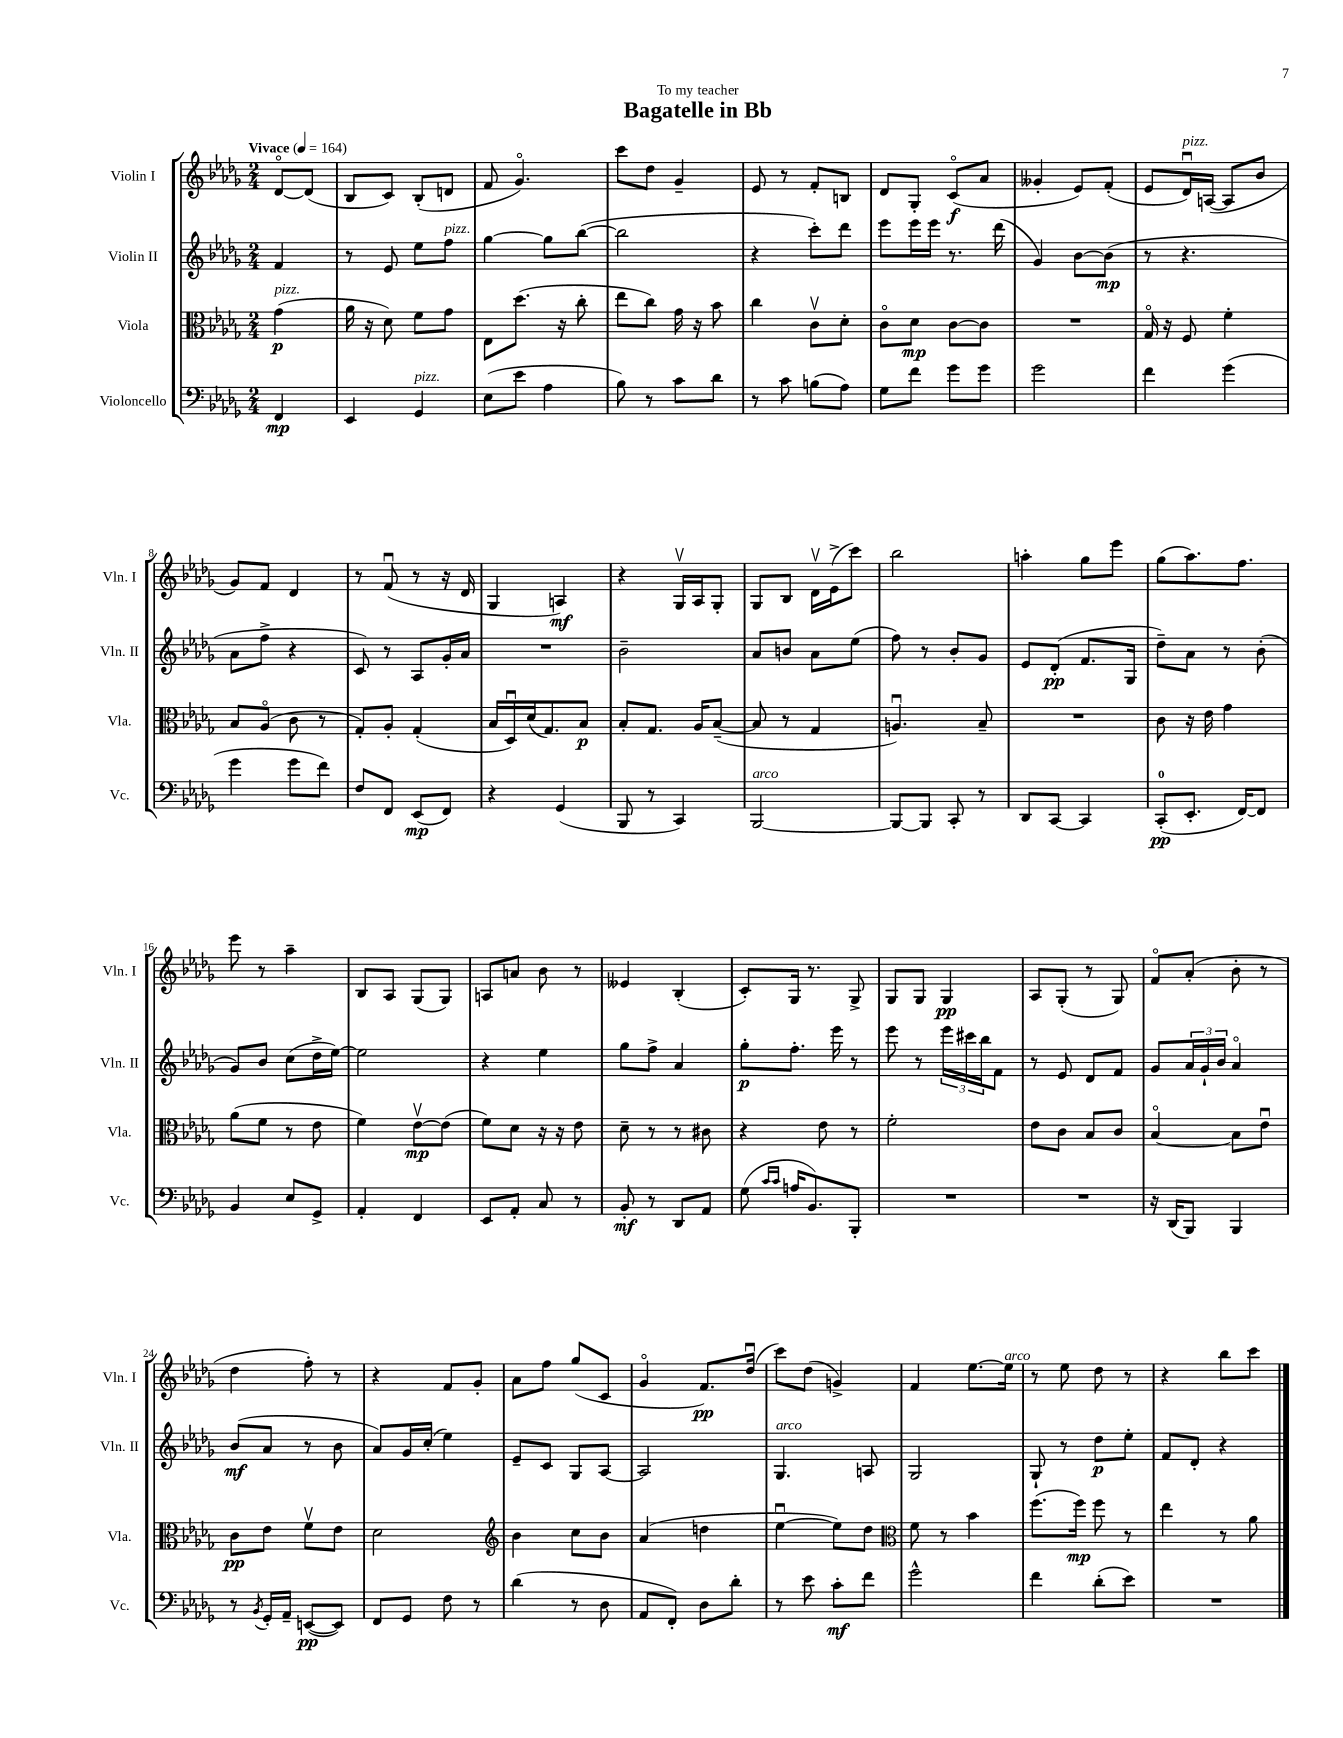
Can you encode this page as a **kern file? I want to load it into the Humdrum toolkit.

**kern	**kern	**kern	**kern
*staff4	*staff3	*staff2	*staff1
*clefF4	*clefC3	*clefG2	*clefG2
*k[b-e-a-d-g-]	*k[b-e-a-d-g-]	*k[b-e-a-d-g-]	*k[b-e-a-d-g-]
*M2/4	*M2/4	*M2/4	*M2/4
*MM164	*MM164	*MM164	*MM164
4FF/	(4g-\	4f/	[8d-o/L
.	.	.	(8d-/]J
=	=	=	=
4EE-/	16a-\	8r	8B-/L
.	16r	.	.
.	8d-\)	8e-/	8c/J)
4GG-/	8f\L	8ee-\L	(8B-'/L
.	8g-\J	8ff\J	8d/J
=	=	=	=
(8E-\L	8E-\L	[4gg-\	8f/
8e-\J	(8.dd-\J	.	4.g-o/)
4A-\	.	8gg-\]L	.
.	16r	.	.
.	8cc'\	([8bb-\J	.
=	=	=	=
8B-\)	8ee-\L	2bb-\]	8ccc\L
8r	8cc\J)	.	8dd-\J
8c\L	16g-\	.	4g-~/
.	16r	.	.
8d-\J	8b-\	.	.
=	=	=	=
8r	4cc\	4r	8e-/
8c\	.	.	8r
(8B\L	8cv\L	8ccc'\L)	8f'/L
8A-\J)	8d-'\J	8ddd-\J	8B/J
=	=	=	=
8G-\L	8co\L	8eee-\L	8d-/L
8f\J	8d-\J	16eee-\L	8G-'/J
.	.	16eee-\JJ	.
8g-\L	[8c\L	8.r	(8co/L
8g-\J	8c\]J	.	8a-/J
.	.	(16ddd-\	.
=	=	=	=
2g-\	2r	4g-/)	4g--'/
.	.	[8b-\L	8e-/L)
.	.	(8b-\]J	(8f'/J
=	=	=	=
4f\	16G-o/	8r	8e-/L
.	16r	.	.
.	8F/	4.r	16d-u/L)
.	.	.	([16A/JJ
(4g-\	4f'\	.	8A/]L
.	.	.	8b-/J
=	=	=	=
4g-\	8B-/L	8a-\L	8g-/L)
.	(8A-o/J	8ff^\J	8f/J
8g-\L	8c\	4r	4d-/
8f\J)	8r	.	.
=	=	=	=
8F/L	8G-'/L)	8c/)	8r
8FF/J	8A-'/J	8r	(8fu/
(8EE-/L	(4G-'/	8A-/L	8r
8FF/J)	.	16g-'/L	16r
.	.	16a-/JJ	16d-/
=	=	=	=
4r	16B-/LL	2r	4G-/
.	16D-u/)	.	.
.	(16d-/J	.	.
.	8.G-/)	.	.
(4GG-/	.	.	4A/)
.	8B-/J	.	.
=	=	=	=
8BBB-/	8B-'/L	2b-~\	4r
8r	8.G-/J	.	.
4CC/)	.	.	16G-v/LL
.	16A-/LK	.	16A-/J
.	([8B-~/J	.	8G-'/J
=	=	=	=
[2BBB-/	8B-/]	8a-/L	8G-/L
.	8r	8b/J	8B-/J
.	4G-/	8a-\L	16d-v\LL
.	.	.	(16e-^\J
.	.	(8ee-\J	8ccc\J)
=	=	=	=
8BBB-/_L	4.Au/)	8ff\)	2bb-\
8BBB-/]J	.	8r	.
8CC'/	.	8b-'/L	.
8r	8B-~/	8g-/J	.
=	=	=	=
8DD-/L	2r	8e-/L	4aa'\
[8CC/J	.	(8d-'/J	.
4CC/]	.	8.f/L	8gg-\L
.	.	.	8eee-\J
.	.	16G-/Jk	.
=	=	=	=
(8CC'/L	8c\	8dd-~\L)	(8gg-\L
8.EE-'/J	16r	8a-\J	8.aa-\)
.	16e-\	.	.
.	4g-\	8r	.
[16FF/LK)	.	.	8.ff\J
8FF/]J	.	(8b-'\	.
=	=	=	=
4BB-/	(8a-\L	8g-/L)	8eee-\
.	8f\J	8b-/J	8r
8E-/L	8r	(8cc\L	4aa-~\
8GG-^/J	8e-\	16dd-^\L	.
.	.	[16ee-\JJ)	.
=	=	=	=
4AA-'/	4f\)	2ee-\]	8B-/L
.	.	.	8A-/J
4FF/	[8e-v\L	.	(8G-/L
.	(8e-\]J	.	8G-/J)
=	=	=	=
8EE-/L	8f\L)	4r	8A/L
8AA-'/J	8d-\J	.	8a/J
8C/	16r	4ee-\	8b-\
.	16r	.	.
8r	8e-\	.	8r
=	=	=	=
8BB-'/	8d-~\	8gg-\L	4e--/
8r	8r	8ff^\J	.
8DD-/L	8r	4a-/	(4B-'/
8AA-/J	8c#\	.	.
=	=	=	=
(8G-\	4r	8gg-'\L	8c'/L)
16qqc/LL	.	.	.
16qqc/JJ	.	.	.
16A/LK	.	8.ff'\J	16G-/Jk
8.BB-/)	.	.	8.r
.	8e-\	.	.
.	.	16eee-\	.
8BBB-'/J	8r	8r	8G-^/
=	=	=	=
2r	2f'\	8eee-\	8G-/L
.	.	8r	8G-/J
.	.	24eee-\LL	4G-/
.	.	24ccc#\	.
.	.	24bb-\J	.
.	.	8f\J	.
=	=	=	=
2r	8e-\L	8r	8A-/L
.	8c\J	8e-/	(8G-'/J
.	8B-/L	8d-/L	8r
.	8c/J	8f/J	8G-/)
=	=	=	=
16r	[4B-o/	8g-/L	8fo/L
(16DD-/LK	.	.	.
8BBB-/J)	.	24a-/L	(8a-'/J
.	.	24g-`/	.
.	.	24b-/JJ	.
4BBB-/	8B-\]L	4a-o/	8b-'\
.	8e-u\J	.	8r
=	=	=	=
8r	8c\L	(8b-/L	4dd-\
8qBB-/	.	.	.
16GG-'/LL	8e-\J	8a-/J	.
16AA-~/JJ	.	.	.
([8EE/L	8fv\L	8r	8ff'\)
8EE/]J)	8e-\J	8b-\	8r
=	=	=	=
8FF/L	2d-\	8a-/L)	4r
8GG-/J	.	16g-/L	.
.	.	(16cc'/JJ	.
8F\	.	4ee-\)	8f/L
8r	.	.	8g-'/J
=	=	=	=
*	*clefG2	*	*
(4d-\	4b-\	8e-~/L	8a-\L
.	.	8c/J	8ff\J
8r	8cc\L	8G-/L	(8gg-/L
8D-\	8b-\J	[8A-/J	8c/J
=	=	=	=
8AA-/L	(4a-/	2A-/]	4g-o/
8FF'/J)	.	.	.
8D-\L	4dd\	.	8.f/L)
8d-'\J	.	.	.
.	.	.	(16dd-u/Jk
=	=	=	=
8r	[4ee-u\	4.G-/	8ccc\L)
8e-\	.	.	(8dd-\J
8c'\L	8ee-\]L)	.	4g^/)
8f\J	8dd-\J	8A/	.
=	=	=	=
*	*clefC3	*	*
2g-^^\	8f\	2G-/	4f/
.	8r	.	.
.	4b-\	.	[8.ee-\L
.	.	.	16ee-\]Jk
=	=	=	=
4f\	(8.ff\L	8G-`/	8r
.	.	8r	8ee-\
.	16ff\Jk)	.	.
(8d-'\L	8ff\	8dd-\L	8dd-\
8e-\J)	8r	8ee-'\J	8r
=	=	=	=
2r	4ee-\	8f/L	4r
.	.	8d-'/J	.
.	8r	4r	8bb-\L
.	8a-\	.	8ccc\J
==	==	==	==
*-	*-	*-	*-
